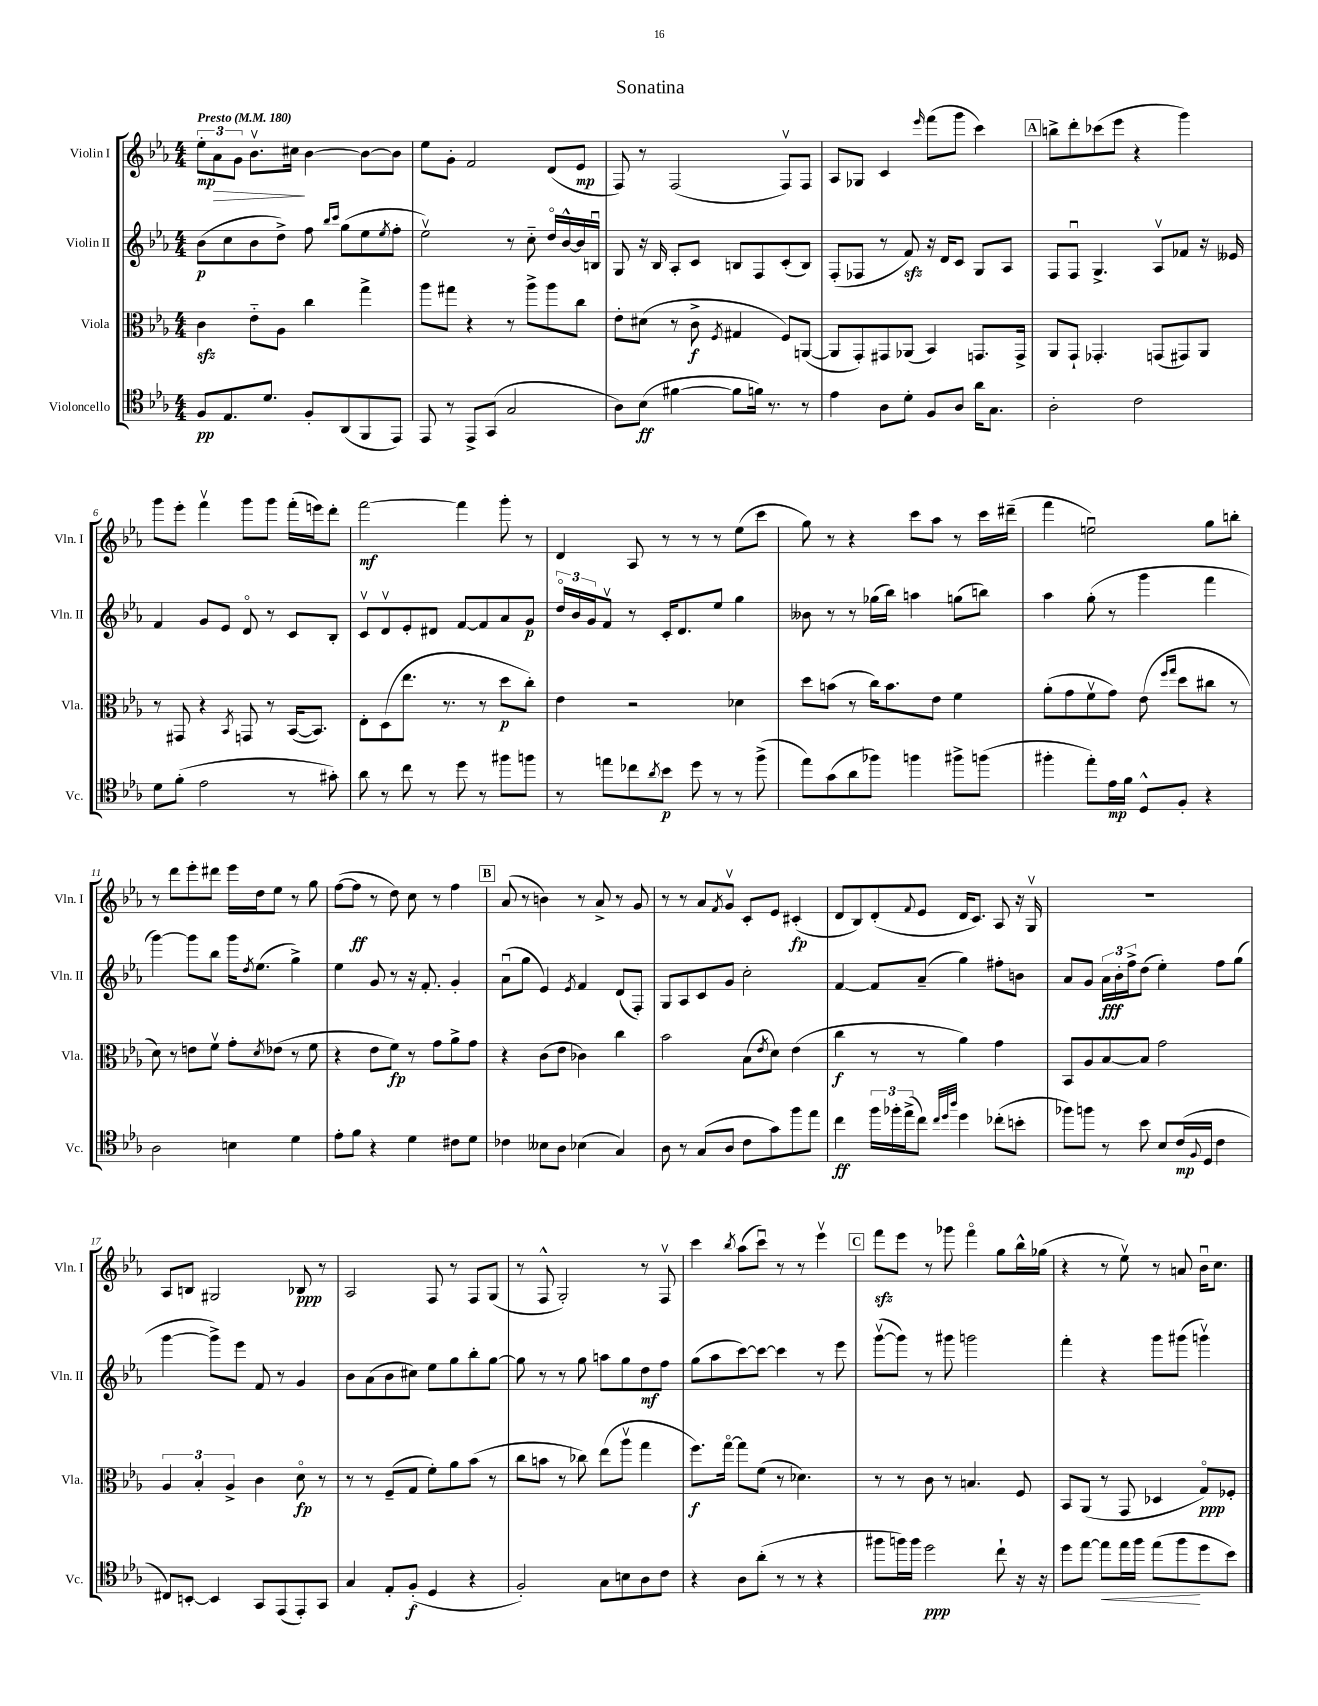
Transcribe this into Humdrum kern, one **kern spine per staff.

**kern	**kern	**kern	**kern
*staff4	*staff3	*staff2	*staff1
*clefC4	*clefC3	*clefG2	*clefG2
*k[b-e-a-]	*k[b-e-a-]	*k[b-e-a-]	*k[b-e-a-]
*M4/4	*M4/4	*M4/4	*M4/4
*MM180	*MM180	*MM180	*MM180
8F	4c	(8b-	12ee-'
.	.	.	12a-
8.E-	.	8cc	.
.	.	.	12g
.	8e-'~	8b-	8.b-v
8.d	.	.	.
.	8A-	8dd^)	.
.	.	.	16cc#
8F'	4cc	8ff	[4b-
.	.	16qqbb-	.
.	.	16qqccc	.
(8AA-	.	(8gg	.
8FF	4gg^	8ee-	8b-_
.	.	8qee-	.
8EE-)	.	8ff'	8b-]
=	=	=	=
8EE-	8aa-	2ee-v)	8ee-
8r	8gg#	.	8g'
8EE-^	4r	.	2f
(8GG	.	.	.
2G	8r	8r	.
.	8aa-^	8cc'~	.
.	8aa-	16ddo	(8d
.	.	[16b-^^	.
.	8cc	16b-]	8e-
.	.	16Bu	.
=	=	=	=
8A-)	8e-'	8G	8F)
(8B-	(8d#	16r	8r
.	.	16B-	.
[4f#	8r	8A-'	(2F
.	8c^	8c	.
.	8qF	.	.
8f#]	4G#	8B	.
16f)	.	8F	.
8.r	.	.	.
.	8F)	(8c'	8Fv)
8r	([8AA	8B)	8F
=	=	=	=
4e-	8AA]	(8F'	8A-
.	8GG')	8F-	8G-
8A-	8GG#	8r	4c
8d'	(8AA-	8f)	.
.	.	.	16qqeee-
8F	4BB-)	16r	(8fff
.	.	16d	.
8A-	.	8c	8ggg
16a-	8.GG	8G	4ccc)
8.G	.	.	.
.	.	8A-	.
.	16GG^	.	.
=	=	=	=
2A-'	8AA-	8F	8bb^
.	8GG`	8Fu	8ddd'
.	4.GG-'	4.G^	(8ccc-
.	.	.	8eee-
2c	.	.	4r
.	(8GG	8A-v	.
.	8GG#)	8f-	4ggg)
.	8AA-	16r	.
.	.	16e--	.
=	=	=	=
8d	8r	4f	8ggg
(8f'	8GG#	.	8eee-'
2e-	4r	8g	4fffv
.	.	8e-	.
.	8qBB-	.	.
.	8GG	8do	8ggg
.	8r	8r	8ggg
8r	([16BB-	8c	(16fff'
.	8.BB-])	.	16eee)
8g#')	.	8B-'	8ddd'
=	=	=	=
8a-	8E-'	8cv	[2fff
8r	(8D	8dv	.
8cc	8.ee-	8e-'	.
8r	.	8d#	.
.	8.r	.	.
8dd	.	[8f	4fff]
8r	8r	8f]	.
8ff#	8dd	8a-	8ggg'
8ff	8cc')	8g	8r
=	=	=	=
8r	4e-	24ddo	4d
.	.	24b-	.
.	.	24g	.
8ee	.	8fv	.
8cc-	2r	8r	8A-
8qa-	.	.	.
8b-	.	16c'	8r
.	.	8.d	.
8dd	.	.	8r
8r	.	8ee-	8r
8r	4d-	4gg	(8ee-
(8ff^	.	.	8ccc
=	=	=	=
8ee-)	8dd	8b--	8gg)
(8g	(8b	8r	8r
8a-	8r	8r	4r
8ff-)	16cc)	(16gg-	.
.	8.b	16bb-)	.
4ff	.	4aa	8ccc
.	8e-	.	8aa-
8ff#^	4f	(8gg	8r
(8ff	.	8bb)	16ccc
.	.	.	(16ddd#~
=	=	=	=
4ff#'	(8a-'	4aa-	4fff
.	8g	.	.
8ee-')	8fv	(8gg'	2eeu)
16e-	8g)	8r	.
16f	.	.	.
8D^^	(8e-	4ggg	.
.	16qqff	.	.
.	16qqgg	.	.
8F'	8dd	.	.
4r	8cc#	4fff	8gg
.	8r	.	8bb'
=	=	=	=
2A-	8d)	[4ggg)	8r
.	8r	.	8ddd
.	8e	8ggg]	8eee-'
.	8fv	8bb-	8ddd#
4B	8g'	16ggg	16eee-
.	.	8qdd	.
.	.	(8.ee-	16dd
.	8qd	.	.
.	(8e-	.	8ee-
4d	8r	4gg^)	8r
.	8f	.	8gg
=	=	=	=
8e-'	4r	4ee-	([8ff
8f	.	.	8ff]
4r	8e-	8g	8r
.	8f)	8r	8dd)
4d	8r	16r	8cc
.	.	8.f'	.
.	8g	.	8r
8c#	8a-^	4g'	4ff
8d	8g	.	.
=	=	=	=
4c-	4r	(8a-u	(8a-
.	.	8gg	8r
8B--	(8c	4e-)	4b)
8A-	8e-	.	.
.	.	8qe-	.
(4B-	4c-)	4f	8r
.	.	.	8a-^
4G)	4cc	(8d	8r
.	.	8F')	8g
=	=	=	=
8A-	2b-	8G	8r
8r	.	8A-	8r
(8G	.	8c	8a-
.	.	.	8qf
8A-	.	8g	8gv
8c	(8B-	2cc'	8c'
.	8qe-	.	.
8g)	8d)	.	8e-
8ff	(4e-	.	(4c#'
8ee-	.	.	.
=	=	=	=
4cc	4cc	[4f	8d
.	.	.	8B-)
24ff	8r	8f]	(8d'
24ff-'	.	.	.
(24ee-^	.	.	.
.	.	.	8qqf
8cc)	8r	(8a-~	8e-
32qqcc	.	.	.
32qqdd	.	.	.
32qqaa-	.	.	.
4dd	4a-)	4gg)	16d
.	.	.	8.c)
(8cc-'	4g	8ff#'	8A-
8b'	.	8b	16r
.	.	.	16Gv
=	=	=	=
8ff-)	8BB-	8a-	1r
8ff	8A-	8g	.
8r	[8B-	24a-	.
.	.	24b-'	.
.	.	24ff^	.
8b-	8B-]	(8dd	.
8B-	2g	4ee-')	.
(16c	.	.	.
8qqF	.	.	.
16D	.	.	.
4c	.	8ff	.
.	.	(8gg	.
=	=	=	=
8C#)	6A-	[4ggg	8A-
[8BB'	.	.	8B
.	6B-'	.	.
4BB]	.	8ggg^])	2G#
.	6A-^	.	.
.	.	8eee-	.
8GG	4c	8f	.
(8EE-	.	8r	.
8EE-')	8do	4g	8B-
8GG	8r	.	8r
=	=	=	=
4G	8r	8b-	2A-
.	8r	(8a-	.
8E-'	(8F~	8b-	.
(8F'	8G	8cc#)	.
4D	8f')	8ee-	8F
.	8a-	8gg	8r
4r	(8b-	8bb-'	8F
.	8r	[8gg	(8G
=	=	=	=
2F')	8cc	8gg]	8r
.	8b	8r	8F^^
.	8r	8r	2G')
.	8cc-)	8gg	.
8G	(8ee-	8aa	.
8B	8aa-v	8gg	.
8A-	4gg	8dd	8r
8c	.	8ff	8Fv
=	=	=	=
4r	8.ff)	(8gg	4ccc
.	.	8aa-	.
.	[16ggo	.	.
.	.	.	8qbb-
8A-	8gg]	[8ccc)	(8aa-
(8a-'	(8f	8ccc_	8cccu)
8r	8r	4ccc]	8r
8r	4.d-)	.	8r
4r	.	8r	4eee-v
.	.	8eee-	.
=	=	=	=
8ff#	8r	([8gggv	8fff
16ff)	8r	8ggg])	8eee-
16ff	.	.	.
2dd	8c	8r	8r
.	8r	8ggg#	8ggg-
.	4.B	2ggg	4fffo
8cc`	.	.	8gg
16r	8F	.	16bb-^^
16r	.	.	(16gg-
=	=	=	=
8dd	8BB-	4fff'	4r
[8ee-	(8AA-	.	.
8ee-]	8r	4r	8r
16ee-	8GG	.	8ee-v)
16ff	.	.	.
(8ee-	4D-	8ggg	8r
8ff	.	(8ggg#	8a
8dd	8Go)	4gggv)	16b-u
.	.	.	8.cc
8b-)	8F-'	.	.
==	==	==	==
*-	*-	*-	*-
